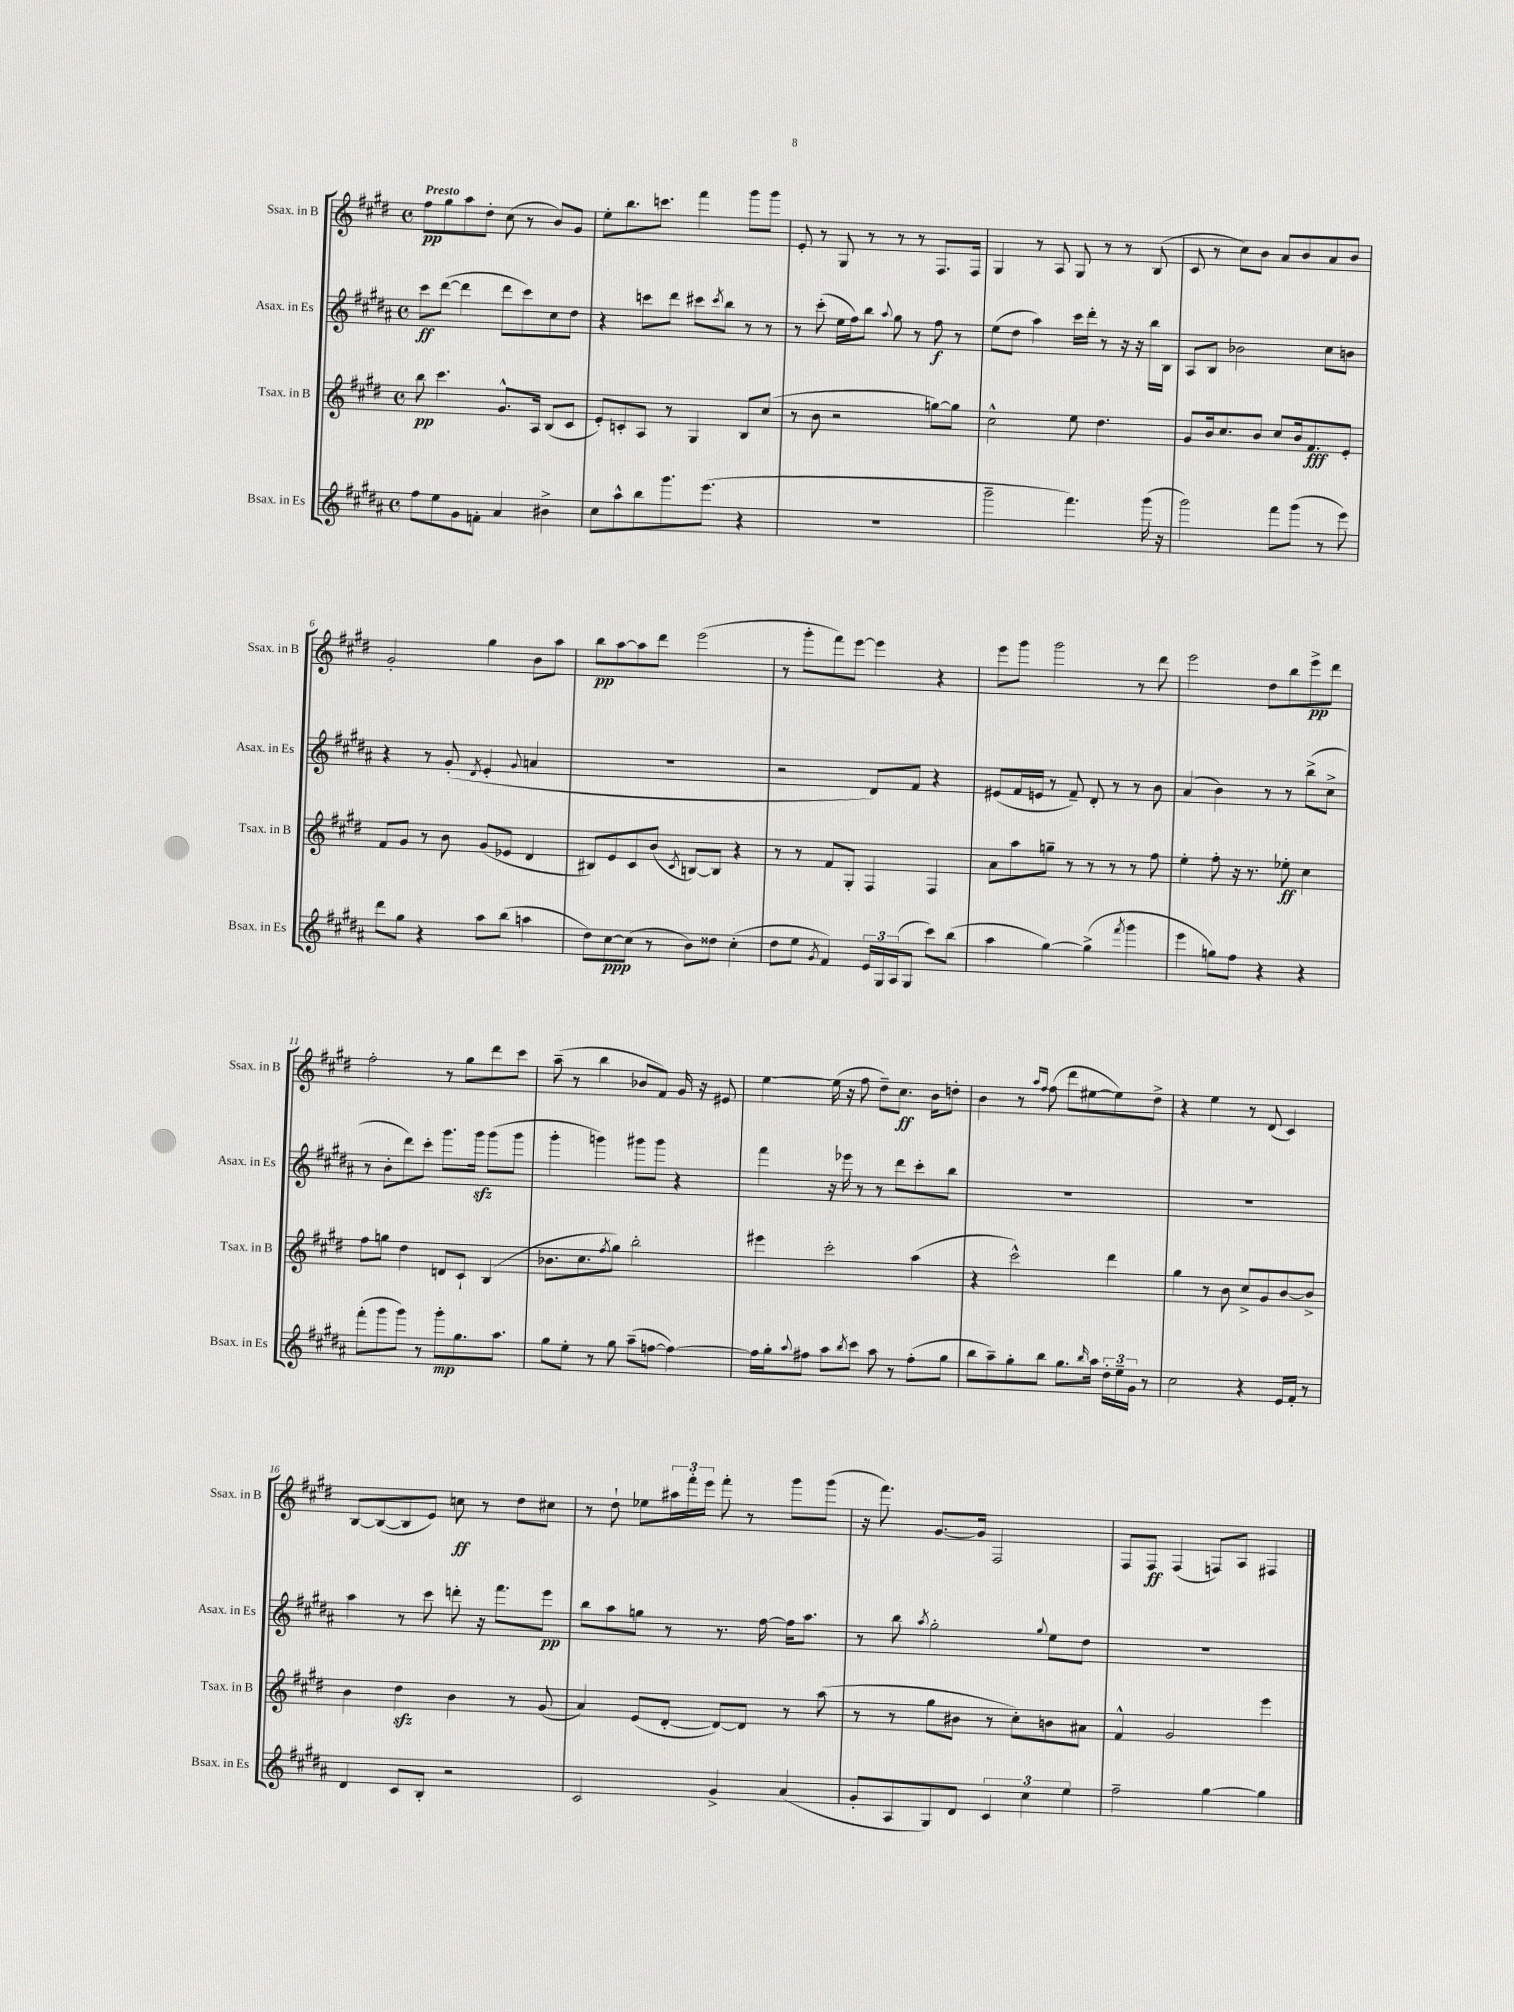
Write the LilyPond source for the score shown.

<<
\new StaffGroup <<
\new Staff = "s0" \with { instrumentName = "Ssax. in B" shortInstrumentName = "Ssax. in B" } {
    \clef treble \key e \major \defaultTimeSignature \time 4/4 \tempo "Presto"
    fis''8\pp gis''8 a''8 dis''8-. cis''8( r8 b'8) gis'8 |
    e''8-. b''8. c'''8. fis'''4 gis'''8 gis'''8 |
    e'8-. r8 gis8 r8 r8 r8 fis8. fis16 |
    gis4 r8 a8 gis8 r8 r8 b8( |
    cis'8 r8 cis''8) b'8 a'8 b'8 a'8 b'8 |
    gis'2-. gis''4 b'8 a''8 |
    b''8\pp a''8~ a''8 dis'''8 e'''2( |
    r8 gis'''8-. fis'''8) e'''8~ e'''4 r4 |
    e'''8 gis'''8 gis'''2 r8 dis'''8 |
    e'''2 dis''8 b''8 e'''8->\pp dis'''8 |
    fis''2-. r8 gis''8 dis'''8 cis'''8 |
    a''8--( r8 b''4 bes'8 fis'8) gis'16 r16 eis'8 |
    e''4~ e''16( r16 fis''8 dis''8--) cis''8.\ff b'16 d''8-. |
    b'4 r8 \grace { a''16 fis''16 } fis''8( dis'''8 eis''8~ eis''8) dis''8-> |
    r4 e''4 r8 dis'8( cis'4) |
    b8~ b8~( b8 e'8) c''8\ff r8 dis''8 cis''8 |
    r8 dis''8-! ees''8 \tuplet 3/2 { ais''16 fis'''16-. e'''16 } fis'''8-. r8 gis'''8 gis'''8( |
    r16 fis'''8.) gis'8.~ gis'16 fis2 |
    fis8 fis8\ff fis4( f8) a8 fis4 \bar "|." |
}
\new Staff = "s1" \with { instrumentName = "Asax. in Es" shortInstrumentName = "Asax. in Es" } {
    \clef treble \key b \major \defaultTimeSignature \time 4/4
    cis'''8\ff dis'''8~( dis'''4 dis'''8 cis'''8) cis''8 dis''8 |
    r4 c'''8 dis'''8 cis'''8 \acciaccatura { cis'''8 } b''8 r8 r8 |
    r8 cis'''8-.( e''16 fis''16) b''8 \appoggiatura { ais''8 } gis''8 r8 fis''8\f r8 |
    e''8( dis''8 ais''4) cis'''16 dis'''16-. r8 r16 r16 b''16 b16 |
    ais8 b8 bes'2 cis''8 b'8 |
    r4 r8 gis'8-.( \acciaccatura { dis'8 } e'4-. \appoggiatura { gis'8 } a'4 |
    R1 |
    r2 dis'8) fis'8 r4 |
    eis'8( fis'16 e'16 r8 fis'8--) dis'8-. r8 r8 b'8 |
    ais'4( b'4) r8 r8 b''8->( cis''8-> |
    r8 b'8-. dis'''8) cis'''8-. gis'''8. gis'''16\sfz gis'''8( gis'''8 |
    gis'''4-. g'''4) gis'''8 gis'''8 r4 |
    fis'''4 r16 ees'''16 r8 r8 dis'''8 cis'''8-. b''8 |
    R1 |
    R1 |
    ais''4 r8 cis'''8 d'''8-. r16 fis'''8. e'''8\pp |
    b''8 ais''8 g''8 r8 r8. fis''16~ fis''16 ais''8. |
    r8 b''8 \acciaccatura { ais''8 } gis''2-. \appoggiatura { gis''8 } e''8 dis''8 |
    R1 \bar "|." |
}
\new Staff = "s2" \with { instrumentName = "Tsax. in B" shortInstrumentName = "Tsax. in B" } {
    \clef treble \key e \major \defaultTimeSignature \time 4/4
    b''8\pp cis'''4. gis'8.-^ a16 b8( cis'8 |
    e'8-.) c'8-. a8 r8 gis4 b8 cis''8( |
    r8 b'8 r2 g''8~) g''8 |
    cis''2-^ e''8 dis''4. |
    gis'8 b'16 cis''8. b'8 cis''8 b'16 fis'8.\fff e'8-. |
    fis'8 gis'8 r8 b'8 gis'8( ees'8 dis'4 |
    bis8) e'8 cis'8 b'8( \acciaccatura { cis'8 } b8~) b8 r4 |
    r8 r8 fis'8 gis8-. fis4 fis4 |
    a'8 a''8 g''8-- r8 r8 r8 r8 fis''8 |
    e''4-. fis''8-. r16 r8. ees''8-.\ff cis''4 |
    fis''8 g''8 dis''4 d'8 cis'8-! b4( |
    bes'8. cis''8. \acciaccatura { fis''8 } gis''8) b''2-. |
    eis'''4 cis'''2-. a''4( |
    r4 cis'''2-^) dis'''4 |
    gis''4 r8 b'8 cis''8-> gis'8 b'8~ b'8-> |
    b'4 dis''4\sfz b'4 r8 gis'8( |
    a'4) e'8( dis'8~-. dis'8~) dis'8 r8 a''8( |
    r8 r8 gis''8 bis'8 r8 cis''8-.) b'8 ais'8 |
    fis'4-^ gis'2 e'''4 \bar "|." |
}
\new Staff = "s3" \with { instrumentName = "Bsax. in Es" shortInstrumentName = "Bsax. in Es" } {
    \clef treble \key b \major \defaultTimeSignature \time 4/4
    fis''8 e''8 gis'8 f'8-. ais'4 bis'4-> |
    cis''8 ais''8-^ b''8 gis'''8. e'''8.( r4 |
    R1 |
    gis'''2-- fis'''4.) gis'''16( r16 |
    gis'''2) fis'''8 gis'''8( r8 e'''8) |
    dis'''8 gis''8 r4 ais''8 b''8( a''4 |
    dis''8) cis''8~\ppp cis''8( r8 b'8) disis''8 cis''4-.( |
    dis''8 e''8 \acciaccatura { gis'8 } fis'4) \tuplet 3/2 { e'16 gis16 ais16( } gis8 cis'''8) b''8( |
    ais''4 gis''4~) gis''4->( \acciaccatura { fis'''8 } gis'''4 |
    e'''4 g''8) fis''8 r4 r4 |
    fis'''8-.( gis'''8 gis'''8) r8 gis'''8-.\mp gis''8. ais''8. |
    gis''8 e''8-. r8 gis''8 ais''8--( f''8~ f''4~) |
    f''16 gis''16-. \appoggiatura { ais''8 } fis''8 ais''8 \acciaccatura { b''8 } cis'''8 ais''8 r8 fis''8-.( gis''8 |
    b''8 ais''8--) gis''8-. b''8 gis''8. \grace { b''16 } ais''16 \tuplet 3/2 { dis''16-. e''16-- gis'16 } r8 |
    cis''2 r4 e'16 fis'16-. r8 |
    dis'4 cis'8 b8-. r2 |
    cis'2 gis'4-> ais'4( |
    gis'8-. ais8 gis8) dis'8 \tuplet 3/2 { cis'4 cis''4 e''4 } |
    fis''2-- gis''4~ gis''4 \bar "|." |
}
>>
>>
